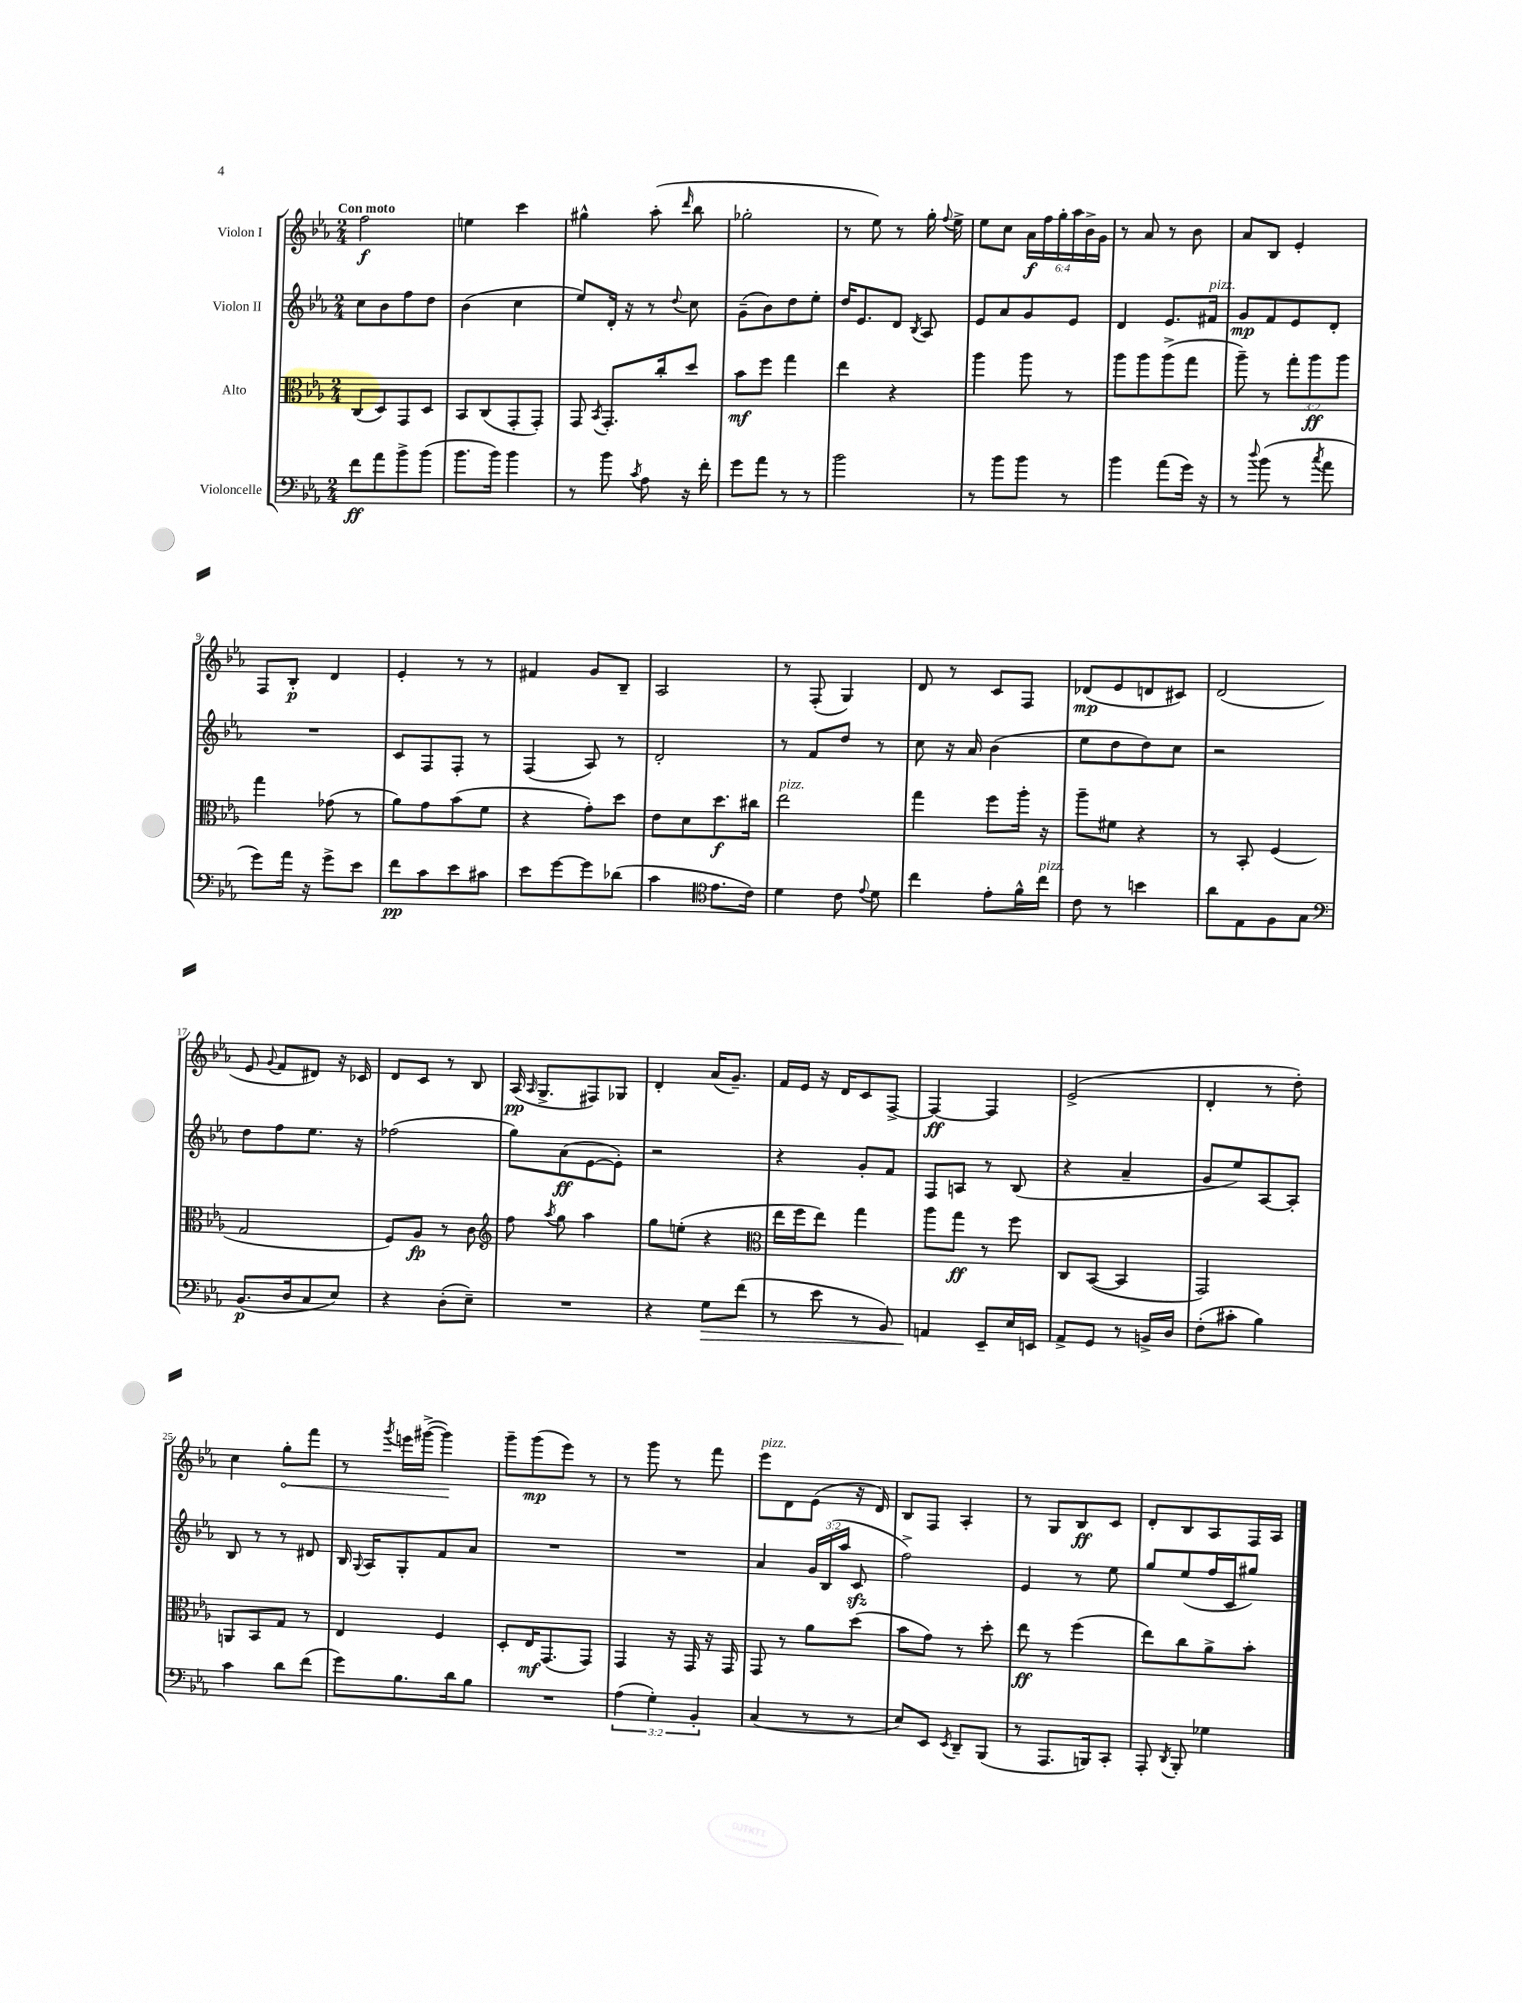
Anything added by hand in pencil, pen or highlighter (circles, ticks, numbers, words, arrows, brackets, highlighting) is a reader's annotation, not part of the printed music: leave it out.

**kern	**kern	**kern	**kern
*staff4	*staff3	*staff2	*staff1
*clefF4	*clefC3	*clefG2	*clefG2
*k[b-e-a-]	*k[b-e-a-]	*k[b-e-a-]	*k[b-e-a-]
*M2/4	*M2/4	*M2/4	*M2/4
8f\L	(8C/L	8cc\L	2ff\
8a-\	8D/)	8b-\	.
8b-^\	8GG/	8ff\	.
(8b-\J	8D/J	8dd\J	.
=	=	=	=
8.b-\L	8BB-/L	(4b-\	4ee\
.	(8C/	.	.
16b-\Jk)	.	.	.
4b-\	8GG'/	4cc\	4ccc\
.	8GG'/J)	.	.
=	=	=	=
8r	8GG/	8ee-/L)	4gg#^^\
.	8qBB-/	.	.
8b-\	8.GG'/L	16d'/Jk	.
.	.	16r	.
8qc/	.	.	.
8A-\	.	8r	(8aa-'\
.	16cc'/k	.	.
.	.	8qqdd/	16qqddd/
16r	8dd/J	8cc\	8bb-\
16f'\	.	.	.
=	=	=	=
8g\L	8b-\L	(8g~\L	2gg-'\
8a-\J	8ff\J	8b-\)	.
8r	4gg\	8dd\	.
8r	.	8ee-'\J	.
=	=	=	=
2b-\	4ee-\	16dd/LK	8r
.	.	8.e-/	.
.	.	.	8ee-\)
.	4r	8d/J	8r
.	.	8qB-/	.
.	.	8A-/	16gg'\
.	.	.	8qqff/
.	.	.	16ee-^\
=	=	=	=
8r	4aa-\	8e-/L	8ee-\L
8b-\L	.	8a-/	8cc\J
8b-\J	8aa-\	8g/	24a-\LL
.	.	.	24ff\
.	.	.	24gg'\
8r	8r	8e-/J	24aa-\
.	.	.	24b-^\
.	.	.	24g\JJ
=	=	=	=
4b-\	8aa-\L	4d/	8r
.	8aa-\	.	8a-/
(8a-\L	(8aa-^\	8.e-/L	8r
16g\Jk)	8gg\J	.	8b-\
16r	.	16f#/Jk	.
=	=	=	=
8r	8aa-~\)	8g/L	8a-/L
8qqdd/	.	.	.
(8b-\	8r	8f/	8B-/J
8r	12gg'\L	8e-/	4e-'/
.	12aa-\	.	.
8qcc/	.	.	.
8a-\	.	8d'/J	.
.	12aa-\J	.	.
=	=	=	=
8g\L)	4gg\	2r	8F/L
16a-\Jk	.	.	8B-'/J
16r	.	.	.
8g^\L	(8g-\	.	4d/
8e-\J	8r	.	.
=	=	=	=
8f\L	8a-\L)	8c/L	4e-'/
8c\	8g\	8F/	.
8e-\	(8b-\	8F'/J	8r
8c#\J	8f\J	8r	8r
=	=	=	=
8e-\L	4r	(4F/	4f#/
[8g\	.	.	.
8g\]	8g'\L)	8A-/)	8g/L
(8d-\J	8dd\J	8r	8B-~/J
=	=	=	=
4c\	8e-\L	2d'/	2A-/
.	8d\	.	.
*clefC4	*	*	*
8.e-\L	8.dd\	.	.
16c\Jk)	16cc#\Jk	.	.
=	=	=	=
4d\	2ee-\	8r	8r
.	.	8f/L	(8F'/
8c\	.	8dd/J	4G/)
8qqe-/	.	.	.
8d\	.	8r	.
=	=	=	=
4cc\	4gg\	8cc\	8d/
.	.	16r	8r
.	.	16a-/	.
8e-'\L	8ff\L	(4b-\	8c/L
16f^^\L	16aa-'\Jk	.	8F/J
16cc\JJ	16r	.	.
=	=	=	=
8c\	8aa-~\L	8ee-\L	(8d-/L
8r	8f#\J	8dd\	8e-/
4b\	4r	8dd\)	8d/
.	.	8cc\J	8c#/J)
=	=	=	=
8a-\L	8r	2r	(2d/
8E-\	8BB-'/	.	.
8F\	(4F/	.	.
8G\J	.	.	.
=	=	=	=
*clefF4	*	*	*
(8.BB-/L	2G/	8dd\L	8e-/
.	.	.	8qqg/
.	.	8ff\	8f/L
16D/k	.	.	.
8C/	.	8.ee-\J	8d#/J)
8E-/J)	.	.	16r
.	.	16r	16c-/
=	=	=	=
4r	8F/L)	(2ff-\	8d/L
.	8A-/J	.	8c/J
(8D'\L	8r	.	8r
8E-~\J)	8c\	.	8B-/
=	=	=	=
*	*clefG2	*	*
2r	8ff\	8gg\L)	(16A-/
.	.	.	16qqA-/
.	.	.	8.G^/L
.	8qaa-/	.	.
.	8gg\	(8a-\	.
.	4aa-\	[8e-\	8F#/)
.	.	8e-'\]J)	8G-/J
=	=	=	=
4r	8gg\L	2r	4d'/
.	(8ee'\J	.	.
8G\L	4r	.	(16a-/LK
.	.	.	8.g~/J)
(8f\J	.	.	.
=	=	=	=
*	*clefC3	*	*
8r	16ee-\LL	4r	16f/LL
.	16ff\J	.	16e-/JJ
8e-\	8ee-\J)	.	16r
.	.	.	16d/LK
8r	4gg\	8g'/L	8c/
8BB-/)	.	8f/J	[8F^/J
=	=	=	=
4AA/	8aa-\L	8F/L	4F/_
.	8gg\J	8A/J	.
8EE-~/L	8r	8r	4F/]
16E-/L	8ff\	(8B-/	.
16EE/JJ	.	.	.
=	=	=	=
8AA-^/L	8C/L	4r	(2e-^/
8GG/J	([8BB-/J	.	.
8r	4BB-/]	4a-~/	.
16BB^/LL	.	.	.
16D/JJ	.	.	.
=	=	=	=
(8F'\L	2GG/)	8g/L	4d'/
8c#'\J	.	8ee-/)	.
4B-\)	.	[8A-/	8r
.	.	8A-'/]J	8dd'\)
=	=	=	=
4c\	8AA/L	8B-/	4cc\
.	8BB-/	8r	.
8d\L	8G/J	8r	8gg'\L
(8f\J	8r	8d#/	8fff\J
=	=	=	=
8g\L)	4E-/	16B-/	8r
.	.	8qqG/	.
.	.	16A-/LK	.
.	.	.	8qggg/
8.B-\	.	8G'/	16eee\LL
.	.	.	([16ggg#^\JJ
.	4F/	8f/	4ggg#\])
16d\k	.	.	.
8B-\J	.	8a-/J	.
=	=	=	=
2r	8D'/L	2r	8ggg~\L
.	16E-/K	.	(8ggg\
.	(8.GG/	.	.
.	.	.	8eee-\J)
.	8GG/J)	.	8r
=	=	=	=
(6A-\	4GG/	2r	8r
.	.	.	8ggg\
6G'\)	.	.	.
.	16r	.	8r
.	16GG/	.	.
6BB-'/	.	.	.
.	16r	.	8fff\
.	16GG/	.	.
=	=	=	=
(4C/	8GG/	4a-/	8eee-\L
.	8r	.	8d\
8r	8a-\L	24g/LL	(8e-\J
.	.	(24B-/	.
.	.	24aa-/JJ	.
8r	(8dd\J	8c/	16r
.	.	.	16d/)
=	=	=	=
8E-/L)	8b-\L	2ff^\)	8B-/L
8EE-/J	8g\J)	.	8F/J
8qEE-/	.	.	.
8DD~/L	8r	.	4A-'/
(8BBB-/J	8dd'\	.	.
=	=	=	=
8r	8ee-\	4e-/	8r
8.AAA-/L	8r	.	8G/L
.	(4ff\	8r	8B-/
16BBB/k)	.	.	.
8CC'/J	.	8ee-\	8c/J
=	=	=	=
8AAA-'/	8ee-\L)	8gg/L	8d'/L
8qDD/	.	.	.
8BBB-'/	8cc\	(8ee-/	8B-/
4G-\	8a-^\	16ff/L	8A-/
.	.	16c/J	.
.	8b-'\J	8gg#/J)	16F/L
.	.	.	16A-/JJ
==	==	==	==
*-	*-	*-	*-
